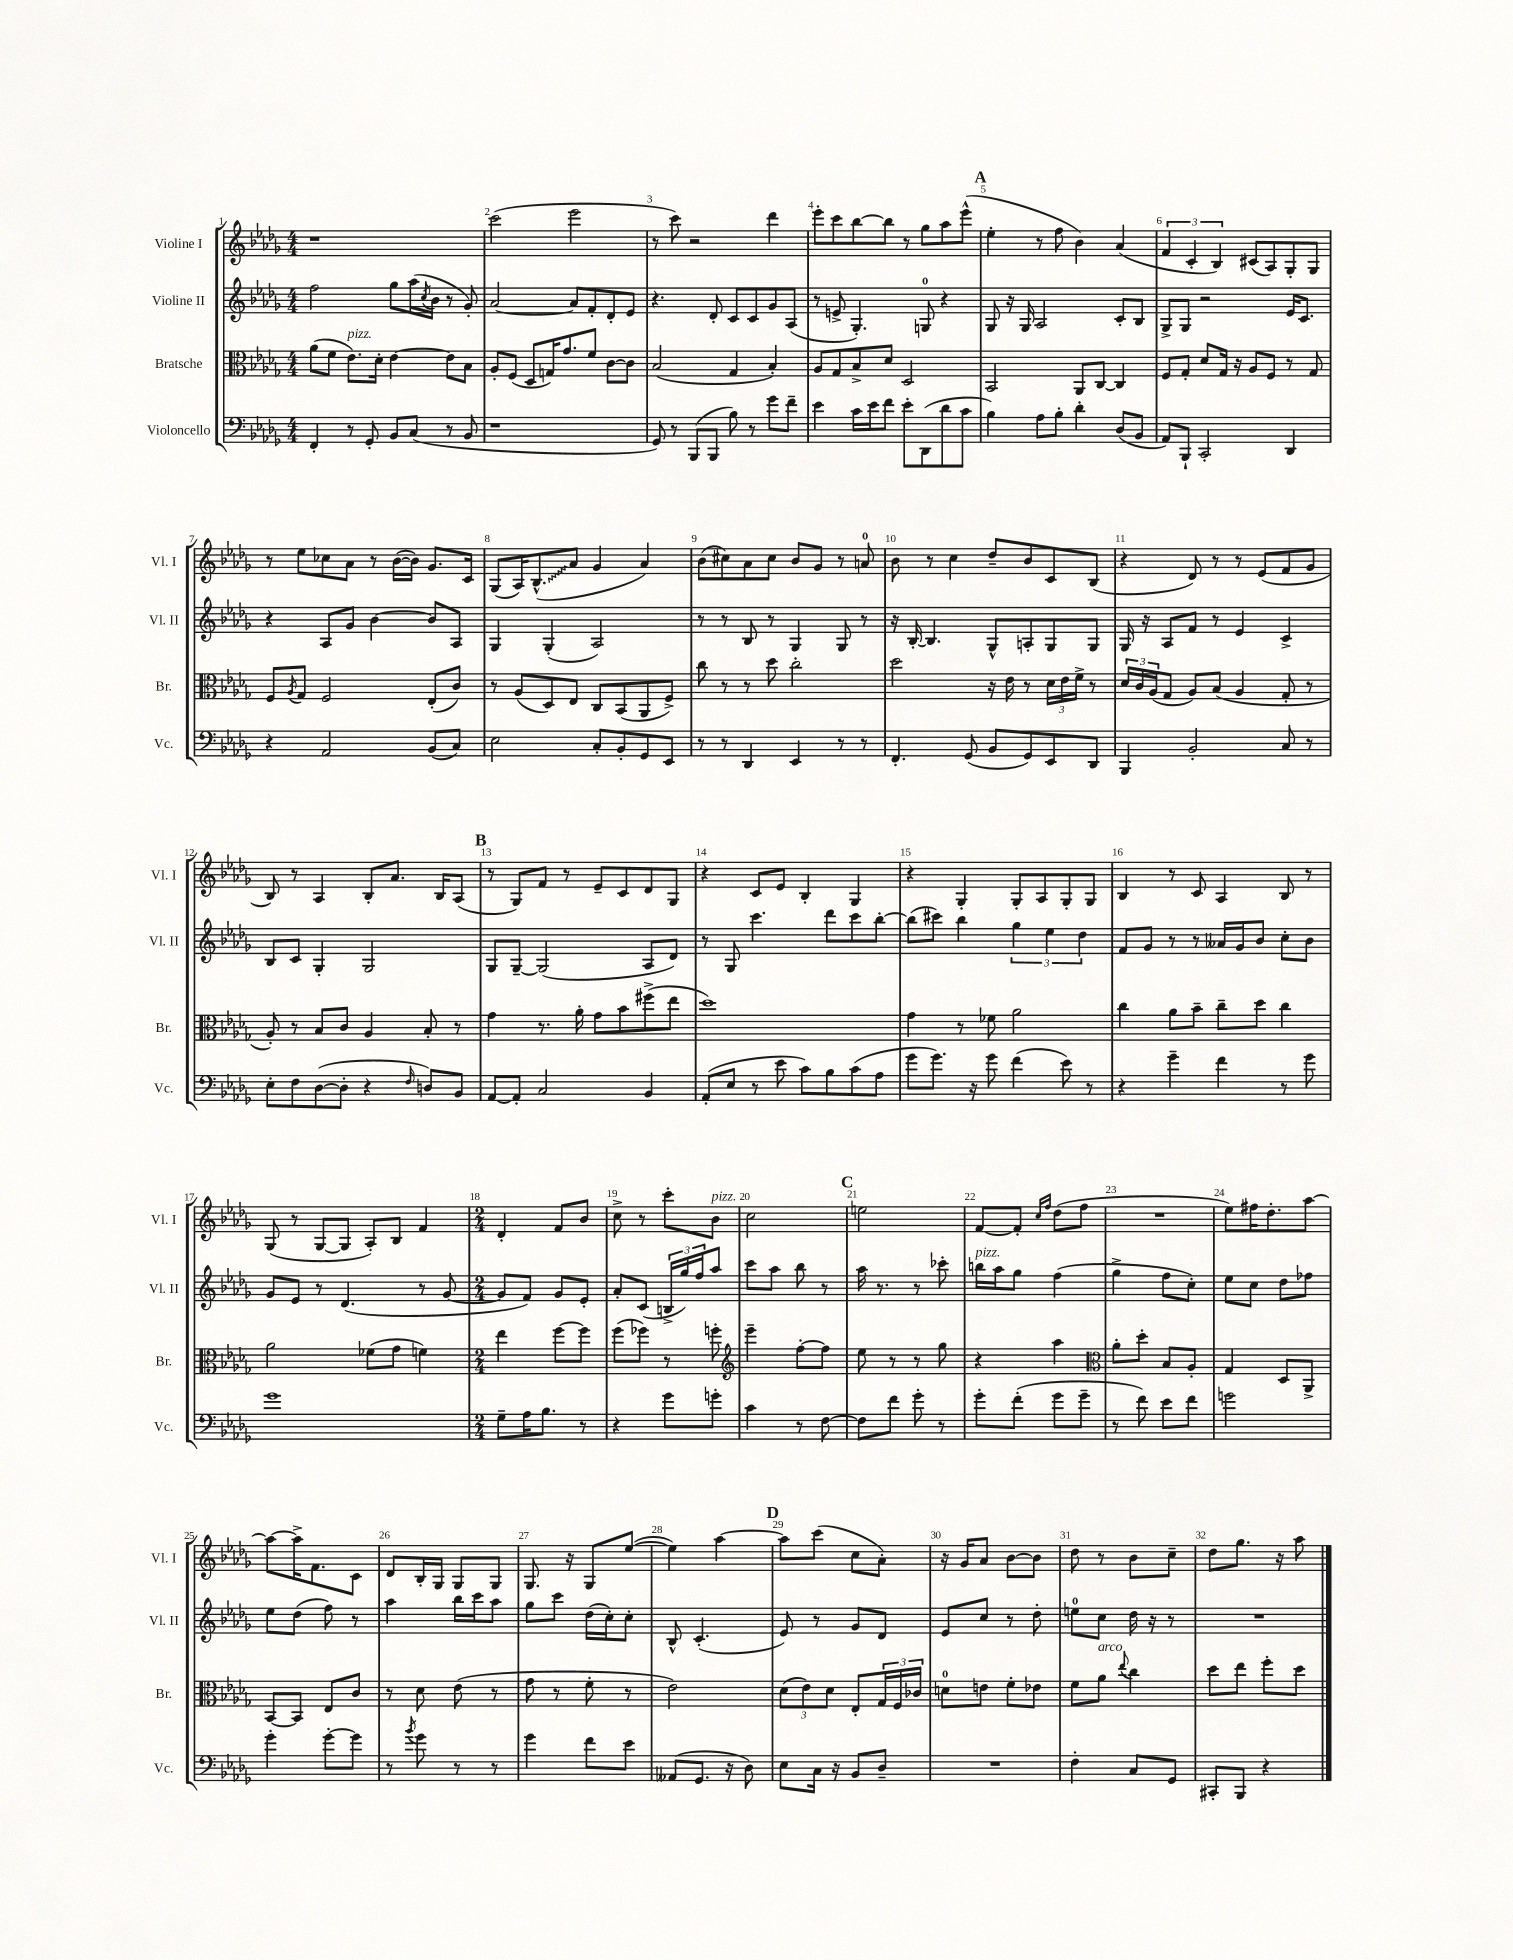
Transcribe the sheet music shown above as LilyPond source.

<<
\new StaffGroup <<
\new Staff = "s0" \with { instrumentName = "Violine I" shortInstrumentName = "Vl. I" } {
    \clef treble \key des \major \numericTimeSignature \time 4/4
    r1 |
    c'''2( ees'''2 |
    r8 c'''8) r2 des'''4 |
    ees'''8-. c'''8 bes''8~ bes''8 r8 ges''8 aes''8 ees'''8-^( |
    \mark \markup { \bold "A" } ees''4-. r8 f''8 bes'4) aes'4( |
    \tuplet 3/2 { f'4 c'4-. bes4) } cis'8( aes8) ges8-. ges8 |
    r8 ees''8 ces''8 aes'8 r8 bes'16~( bes'16) ges'8. c'16 |
    ges8( aes16) \once \override Glissando.style = #'zigzag bes8.-^\glissando( aes'8 ges'4 aes'4) |
    bes'8( cis''8) aes'8 cis''8 bes'8 ges'8 r8 a'8-0 |
    bes'8 r8 c''4 des''8-- bes'8 c'8 bes8( |
    r4 des'8) r8 r8 ees'8( f'8 ges'8 |
    bes8) r8 aes4 bes8-. aes'8. bes16 aes8( |
    \mark \markup { \bold "B" } r8 ges8) f'8 r8 ees'8-- c'8 des'8 ges8 |
    r4 c'8 ees'8 bes4-. ges4 |
    r4 ges4-. ges8-. aes8 ges8-. ges8 |
    bes4 r8 c'8 aes4 bes8 r8 |
    ges8( r8 ges8~ ges8 aes8-.) bes8 f'4 |
    \numericTimeSignature \time 2/4 des'4-. f'8 bes'8 |
    c''8-> r8 c'''8-. bes'8^\markup { \italic "pizz." } |
    c''2 |
    \mark \markup { \bold "C" } e''2 |
    f'8~ f'8-. \grace { c''16 f''16 } des''8( f''8 |
    R2 |
    ees''8) fis''16 des''8.-. aes''8~ |
    aes''8~ aes''16-> f'8. c'8 |
    des'8 bes16-. ges16 ges8 ges8 |
    ges8. r16 ges8 ees''8~( |
    ees''4) aes''4~ |
    \mark \markup { \bold "D" } aes''8 c'''8( c''8 aes'8-.) |
    r16 ges'16 aes'8 bes'8~ bes'8 |
    des''8 r8 bes'8 c''8-- |
    des''8 ges''8. r16 aes''8 \bar "|." |
}
\new Staff = "s1" \with { instrumentName = "Violine II" shortInstrumentName = "Vl. II" } {
    \clef treble \key des \major \numericTimeSignature \time 4/4
    f''2 ges''8 aes''16( \acciaccatura { c''8 } bes'16 r8 ges'8-.) |
    aes'2~ aes'8 f'8-. des'8-. ees'8 |
    r4. des'8-. c'8 c'8 ges'8 aes8( |
    r8 e'8-> ges4.-.) g8-0 r4 |
    \mark \markup { \bold "A" } ges8 r16 ges16 aes2 c'8-. bes8 |
    ges8-> ges8 r2 ees'16 c'8. |
    r4 aes8 ges'8 bes'4~ bes'8 aes8 |
    ges4 ges4-.( aes2) |
    r8 r8 bes8 r8 ges4 ges8 r8 |
    r16 bes16~-. bes4. ges8-^ a8-. ges8 ges8 |
    ges16 r16 aes8 f'8 r8 ees'4 c'4-> |
    bes8 c'8 ges4-. ges2 |
    \mark \markup { \bold "B" } ges8 ges8~-- ges2( aes8 des'8) |
    r8 ges8 c'''4. des'''8 c'''8 bes''8~-. |
    bes''8( cis'''8) bes''4 \tuplet 3/2 { ges''4 ees''4 des''4 } |
    f'8 ges'8 r8 r8 aeses'16 ges'16 bes'8 c''8-. bes'8 |
    ges'8 ees'8 r8 des'4.( r8 ges'8~ |
    \numericTimeSignature \time 2/4 ges'8 f'8) ges'8 ees'8-. |
    aes'8-. c'8( \tuplet 3/2 { b16-> ges''16) f''16 } aes''8 |
    c'''8 aes''8 bes''8 r8 |
    \mark \markup { \bold "C" } aes''16 r8. r8 ces'''8-. |
    b''16^\markup { \italic "pizz." } aes''16 ges''8 f''4( |
    ges''4-> f''8 c''8-.) |
    ees''8 c''8 des''8 fes''8 |
    ees''8 des''8( f''8) r8 |
    aes''4 bes''16 c'''16 aes''8 |
    ges''8 c'''8 des''16( c''16-.) c''8-. |
    bes8-^ c'4.-.( |
    \mark \markup { \bold "D" } ees'8) r8 ges'8 des'8 |
    ees'8 c''8 r8 des''8-. |
    e''8-0 c''8 des''16 r16 r8 |
    R2 \bar "|." |
}
\new Staff = "s2" \with { instrumentName = "Bratsche" shortInstrumentName = "Br." } {
    \clef alto \key des \major \numericTimeSignature \time 4/4
    aes'8( f'8 ees'8.^\markup { \italic "pizz." }) des'16-. ees'4~ ees'8 bes8 |
    aes8-. f8( des8 g16) ges'8. f'8 c'8~ c'8 |
    bes2( ges4 bes4-.) |
    aes8 ges8 bes8-> des'8 des2 |
    \mark \markup { \bold "A" } bes,2 aes,8 c8~ c4 |
    f8 ges8-. des'8 ges16 r16 aes8 f8 r8 ges8 |
    f8 \acciaccatura { aes8 } ges8 f2 ees8-.( c'8) |
    r8 aes8( des8) ees8 c8 bes,8( aes,8 f8->) |
    c''8 r8 r8 des''8 c''2-. |
    des''2 r16 ees'16 r8 \tuplet 3/2 { des'16 ees'16 f'16-> } r8 |
    \tuplet 3/2 { des'16 c'16 aes16( } ges8 aes8) bes8( aes4 ges8-. r8 |
    aes8-.) r8 bes8 c'8 aes4 bes8-. r8 |
    \mark \markup { \bold "B" } ges'4 r8. aes'16-. ges'8 bes'8 fis''8->( ees''8 |
    des''1) |
    ges'4 r8 fes'8 aes'2 |
    c''4 aes'8 bes'8-- c''8-- des''8 c''4 |
    aes'2 fes'8( ges'8 f'4) |
    \numericTimeSignature \time 2/4 ees''4 f''8~ f''8 |
    f''8( fes''8) r8 f''8-. |
    \clef treble ees'''4-- f''8~-. f''8 |
    \mark \markup { \bold "C" } ees''8 r8 r8 ges''8 |
    r4 aes''4 |
    \clef alto aes'8-. des''8-. bes8 aes8-. |
    ges4 des8 aes,8-> |
    bes,8~ bes,8 ees8 c'8 |
    r8 des'8 ees'8( r8 |
    ges'8 r8 f'8-. r8 |
    ees'2) |
    \mark \markup { \bold "D" } \tuplet 3/2 { des'8( ees'8) des'8 } ees8-. \tuplet 3/2 { ges16 f16 ces'16 } |
    d'8-0 e'8 f'8-. ees'8 |
    f'8 aes'8^\markup { \italic "arco" } \appoggiatura { ees''8 } c''4 |
    des''8 ees''8 f''8-. des''8 \bar "|." |
}
\new Staff = "s3" \with { instrumentName = "Violoncello" shortInstrumentName = "Vc." } {
    \clef bass \key des \major \numericTimeSignature \time 4/4
    f,4-. r8 ges,8-. bes,8 c8( r8 bes,8 |
    r1 |
    ges,8) r8 bes,,8( bes,,8 bes8) r8 ges'8 f'8-- |
    ees'4 c'16 ees'16 f'8 ees'8-. des,8( des'8 c'8 |
    \mark \markup { \bold "A" } bes4) aes8 bes8-. des'4-. des8( bes,8 |
    aes,8) bes,,8-! c,2-. des,4 |
    r4 aes,2 bes,8( c8) |
    ees2 c8-. bes,8-. ges,8 ees,8 |
    r8 r8 des,4 ees,4 r8 r8 |
    f,4.-. ges,8( bes,8 ges,8) ees,8 des,8 |
    bes,,4 bes,2-. c8 r8 |
    ees8-. f8 des8~( des8-. r4 \grace { f16 } d8) bes,8 |
    \mark \markup { \bold "B" } aes,8~ aes,8-. c2 bes,4 |
    aes,8-.( ees8 r8 ees'8 c'8) bes8 c'8( aes8 |
    ges'8 ges'8.) r16 ges'8 f'4( ees'8) r8 |
    r4 ges'4-- f'4 r8 ges'8 |
    ges'1 |
    \numericTimeSignature \time 2/4 ges8-- aes16 bes8. r8 |
    r4 ges'8 g'8-. |
    c'4 r8 f8~ |
    \mark \markup { \bold "C" } f8 f'8 ges'8-. r8 |
    ges'8-. f'8-.( ges'8 ges'8-- |
    r8 f'8) ees'8 f'8 |
    g'2 |
    ges'4-. ges'8~-. ges'8 |
    r8 \acciaccatura { bes'8 } ges'8 r8 r8 |
    ges'4 f'8 ees'8 |
    aeses,8( ges,8. r16 des8) |
    \mark \markup { \bold "D" } ees8 c16 r16 bes,8 des8-- |
    R2 |
    f4-. c8 ges,8 |
    cis,8-. bes,,8 r4 \bar "|." |
}
>>
>>
\layout { \context { \Score \override BarNumber.break-visibility = ##(#f #t #t) barNumberVisibility = #all-bar-numbers-visible } }
